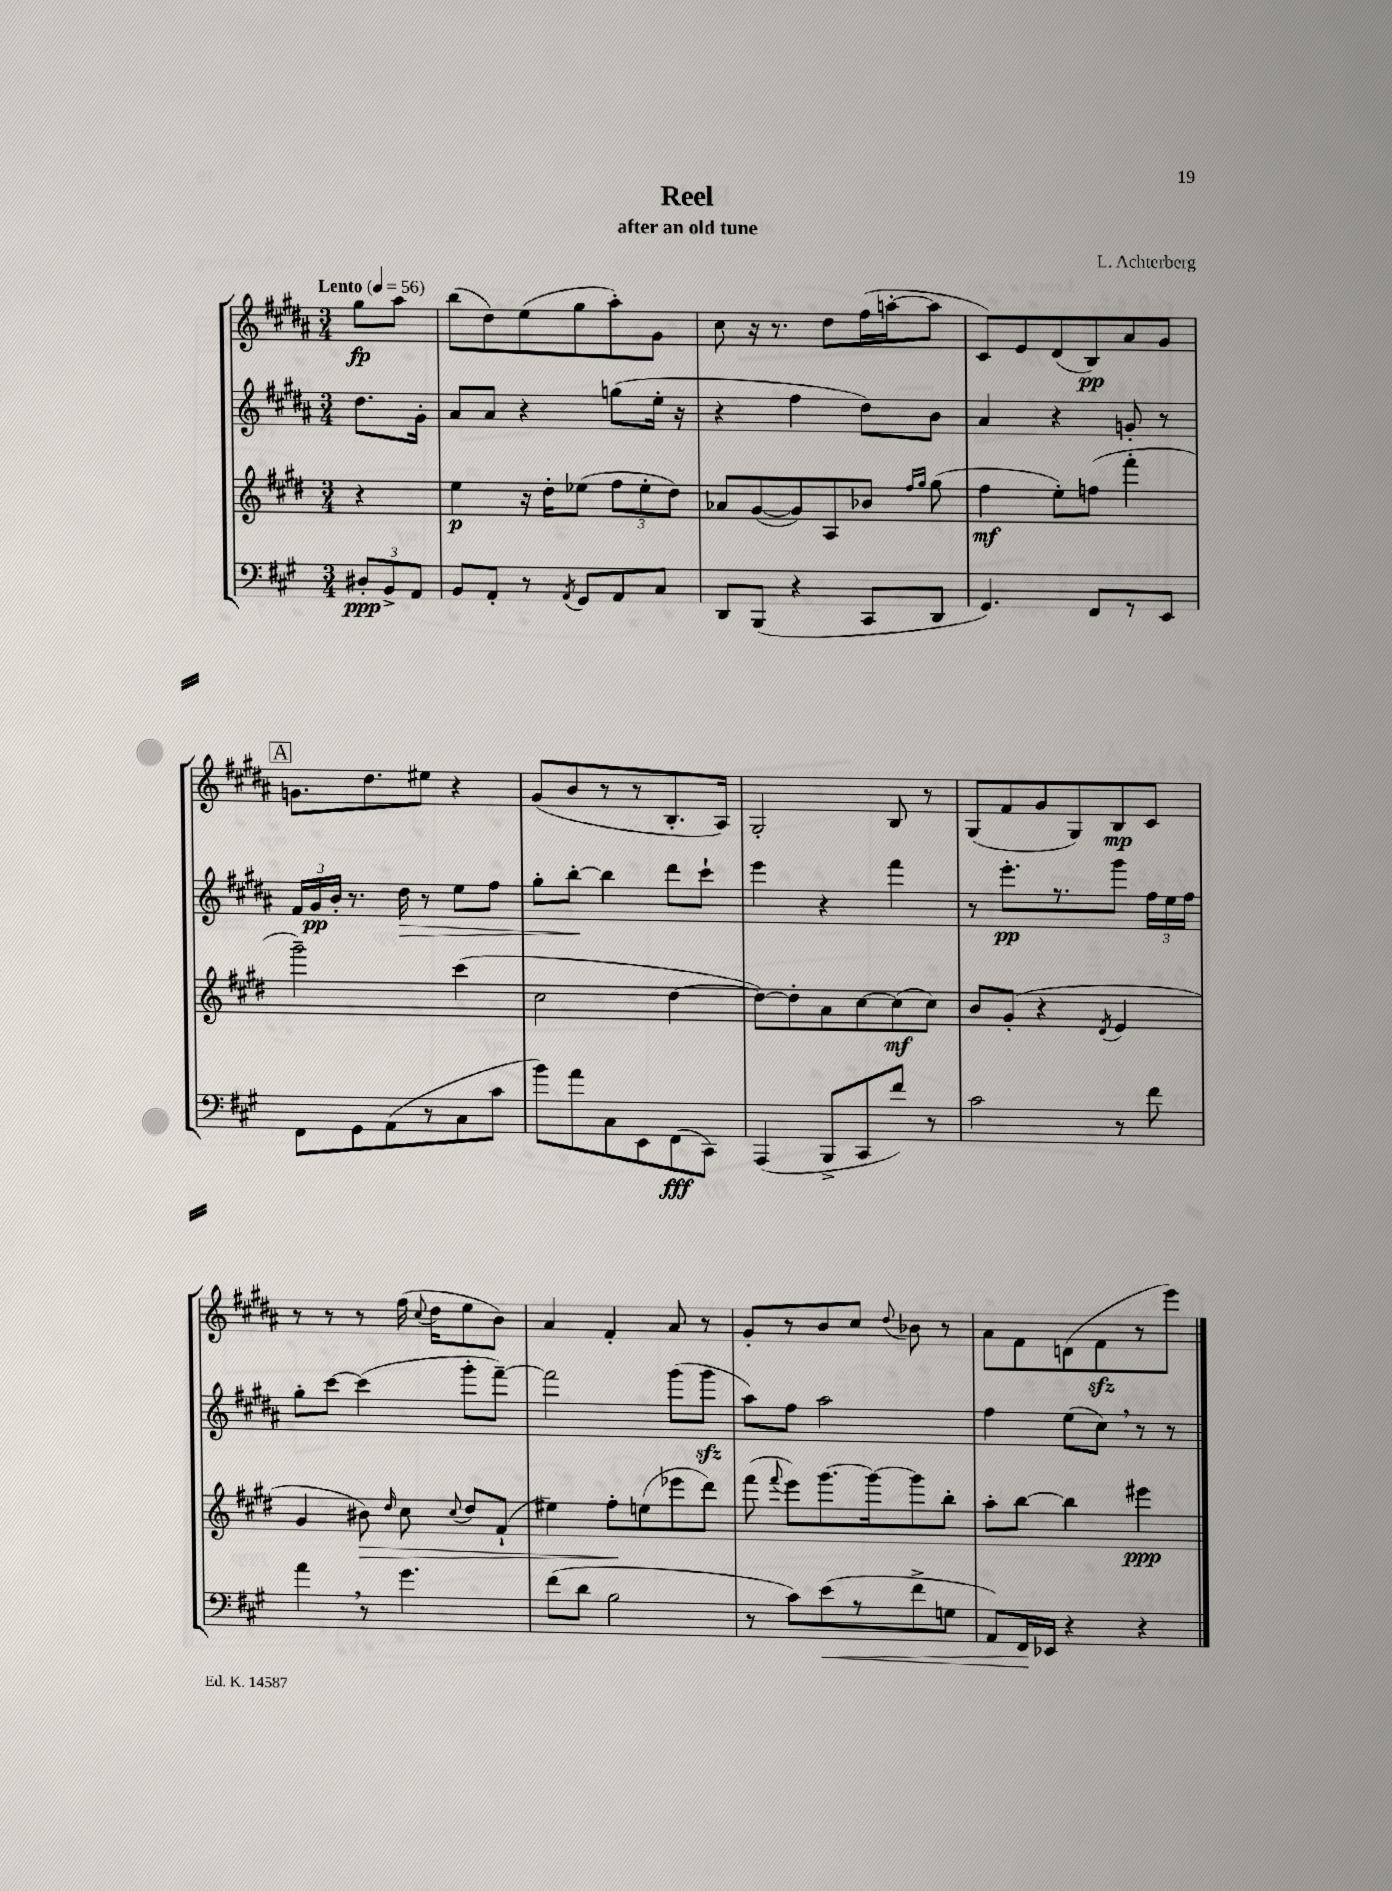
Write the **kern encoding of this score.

**kern	**dynam	**kern	**dynam	**kern	**dynam	**kern	**dynam
*part4	*part4	*part3	*part3	*part2	*part2	*part1	*part1
*staff4	*staff4	*staff3	*staff3	*staff2	*staff2	*staff1	*staff1
*clefF4	*	*clefG2	*	*clefG2	*	*clefG2	*
*k[f#c#g#]	*	*k[f#c#g#d#]	*	*k[f#c#g#d#a#]	*	*k[f#c#g#d#a#]	*
*M3/4	*	*M3/4	*	*M3/4	*	*M3/4	*
*MM56	*	*MM56	*	*MM56	*	*MM56	*
=	=	=	=	=	=	=	=
!	!	!	!	!	!	!LO:TX:a:B:t=Lento	!
12D#X'/L	ppp	4r	.	8.dd#\L	.	8gg#\L	fp
12BB^/	.	.	.	.	.	.	.
.	.	.	.	.	.	8aa#\J	.
12AA/J	.	.	.	.	.	.	.
.	.	.	.	16g#'\Jk	.	.	.
=1	=1	=1	=1	=1	=1	=1	=1
8BB/L	.	4ee\	p	8a#/L	.	(8bb\L	.
8AA'/J	.	.	.	8a#/J	.	8dd#\)	.
8r	.	16r	.	4r	.	(8ee\	.
.	.	16dd#'\KL	.	.	.	.	.
8qAA/	.	.	.	.	.	.	.
8GG#/L	.	(8ee-X\J	.	.	.	8gg#\	.
8AA/	.	12ff#\L	.	(8ggn\L	.	8aa#'\)	.
.	.	12ee-'\	.	.	.	.	.
8C#/J	.	.	.	16ee'\Jk	.	8g#\J	.
.	.	12dd#\J)	.	.	.	.	.
.	.	.	.	16r	.	.	.
=2	=2	=2	=2	=2	=2	=2	=2
8DD/L	.	8a-X/L	.	4r	.	8cc#\	.
(8BBB/J	.	([8g#/	.	.	.	16r	.
.	.	.	.	.	.	8.r	.
4r	.	8g#/])	.	4ff#\	.	.	.
.	.	8A/	.	.	.	8dd#\L	.
8CC#/L	.	8b-X/J	.	8dd#\L)	.	(16ff#\L	.
.	.	.	.	.	.	[16aan'\J	.
.	.	16qqff#/LL	.	.	.	.	.
.	.	16qqgg#/JJ	.	.	.	.	.
8DD/J	.	(8gg#\	.	8b\J	.	8aa\J]	.
=3	=3	=3	=3	=3	=3	=3	=3
4.GG#/)	.	4ff#\	mf	4a#/	.	8c#/L)	.
.	.	.	.	.	.	8e/	.
.	.	8ee'\L)	.	4r	.	(8d#/	.
8FF#/L	.	(8ffn\J	.	.	.	8B/)	pp
8r	.	4fff#'\	.	8gn'/	.	8a#/	.
8EE/J	.	.	.	8r	.	8g#/J	.
!!LO:LB:g=z
!!LO:REH:place=s1:t=A
=4	=4	=4	=4	=4	=4	=4	=4
8FF#\L	.	2ggg#~\)	.	24f#/LL	.	8.gn\L	.
.	.	.	.	24g#/	pp	.	.
.	.	.	.	24b'/JJ	.	.	.
8GG#\	.	.	.	8.r	.	.	.
.	.	.	.	.	.	8.dd#\	.
(8AA\	.	.	.	.	.	.	.
!	!	!	!	!	!LO:HP:b	!	!
.	.	.	.	16dd#\	>	.	.
8r	.	.	.	8r	.	8ee#X\J	.
8C#\	.	(4ccc#\	.	8ee\L	.	4r	.
8c#\J	.	.	.	8ff#\J	.	.	.
=5	=5	=5	=5	=5	=5	=5	=5
8b\L)	.	2cc#\	.	8gg#'\L	.	(8g#/L	.
8a\	.	.	.	[8bb'\J	.	8b/	.
8C#\	.	.	.	4bb\]	]	8r	.
8EE\	.	.	.	.	.	8r	.
(8FF#\	fff	[4dd#\	.	8ddd#\L	.	8.B'/	.
8CC#\J)	.	.	.	8ccc#`\J	.	.	.
.	.	.	.	.	.	16A#/Jk)	.
=6	=6	=6	=6	=6	=6	=6	=6
(4AAA/	.	8dd#\L_)	.	4eee\	.	2G#'/	.
.	.	8dd#'\]	.	.	.	.	.
8BBB^/L	.	8a\	.	4r	.	.	.
8CC#/	.	[8cc#\	.	.	.	.	.
8f#/J)	.	(8cc#\]	mf	4fff#\	.	8B/	.
8r	.	8cc#\J)	.	.	.	8r	.
=7	=7	=7	=7	=7	=7	=7	=7
2c#\	.	8b/L	.	8r	.	(8G#/L	.
.	.	(8g#'/J	.	8.eee'\L	pp	8f#/	.
.	.	4r	.	.	.	8g#/	.
.	.	.	.	8.r	.	.	.
.	.	.	.	.	.	8G#/)	.
.	.	8qd#/	.	.	.	.	.
8r	.	4e/	.	8ggg#\J	.	8B/	mp
8f#\	.	.	.	24ff#\LL	.	8c#/J	.
.	.	.	.	24ee\	.	.	.
.	.	.	.	24ff#\JJ	.	.	.
!!LO:LB:g=z
=8	=8	=8	=8	=8	=8	=8	=8
4a,\	.	4g#/	.	8gg#'\L	.	8r	.
.	.	.	.	[8ccc#\J	.	8r	.
!	!	!	!LO:HP:b	!	!	!	!
8r	.	8b#X\)	>	(4ccc#\]	.	8r	.
.	.	16qqdd#/	.	.	.	.	.
4.g#\	.	8cc#\	.	.	.	(16ff#\	.
.	.	.	.	.	.	8qqcc#/	.
.	.	.	.	.	.	16dd#\KL	.
.	.	8qqcc#/	.	.	.	.	.
.	.	8dd#/L	.	8ggg#'\L	.	8ee\	.
.	.	(8f#`/J	.	[8fff#~\J)	.	8b\J)	.
=9	=9	=9	=9	=9	=9	=9	=9
(8f#\L	.	4ee#X\)	.	2fff#\]	.	4a#/	.
8d\J	.	.	.	.	.	.	.
2B\	.	8ff#'\L	.	.	.	4f#'/	.
.	.	(8een\	]	.	.	.	.
.	.	8eee-X\	.	(8ggg#\L	.	8a#/	.
.	.	8ddd#\J)	.	8ggg#zz\J	.	8r	.
=10	=10	=10	=10	=10	=10	=10	=10
8r	.	(8fff#\	.	8aa#\L)	.	8g#'/L	.
.	.	8qqfff#/	.	.	.	.	.
8c#\L)	.	8eee\L)	.	8ff#\J	.	8r	.
!	!LO:HP:b	!	!	!	!	!	!
(8e\	<	[8.ggg#\	.	2aa#\	.	8b/	.
8r	.	.	.	.	.	8cc#/J	.
.	.	16ggg#\k_	.	.	.	.	.
.	.	.	.	.	.	8qqdd#/	.
8f#^\	.	8ggg#\]	.	.	.	8b-X\	.
8Gn\J	.	8bb'\J	.	.	.	8r	.
=11	=11	=11	=11	=11	=11	=11	=11
8AA/L)	.	8aa'\L	.	4ff#\	.	8a#\L	.
16FF#/L	.	[8bb\J	.	.	.	8f#\	.
16EE-X/JJ	[	.	.	.	.	.	.
4r	.	4bb\]	.	(8ee\L	.	(8dn\	.
.	.	.	.	8cc#,\J)	.	8f#zz\	.
4r	.	4eee#X\	ppp	8r	.	8r	.
.	.	.	.	8r	.	8eee\J)	.
==	==	==	==	==	==	==	==
*-	*-	*-	*-	*-	*-	*-	*-
